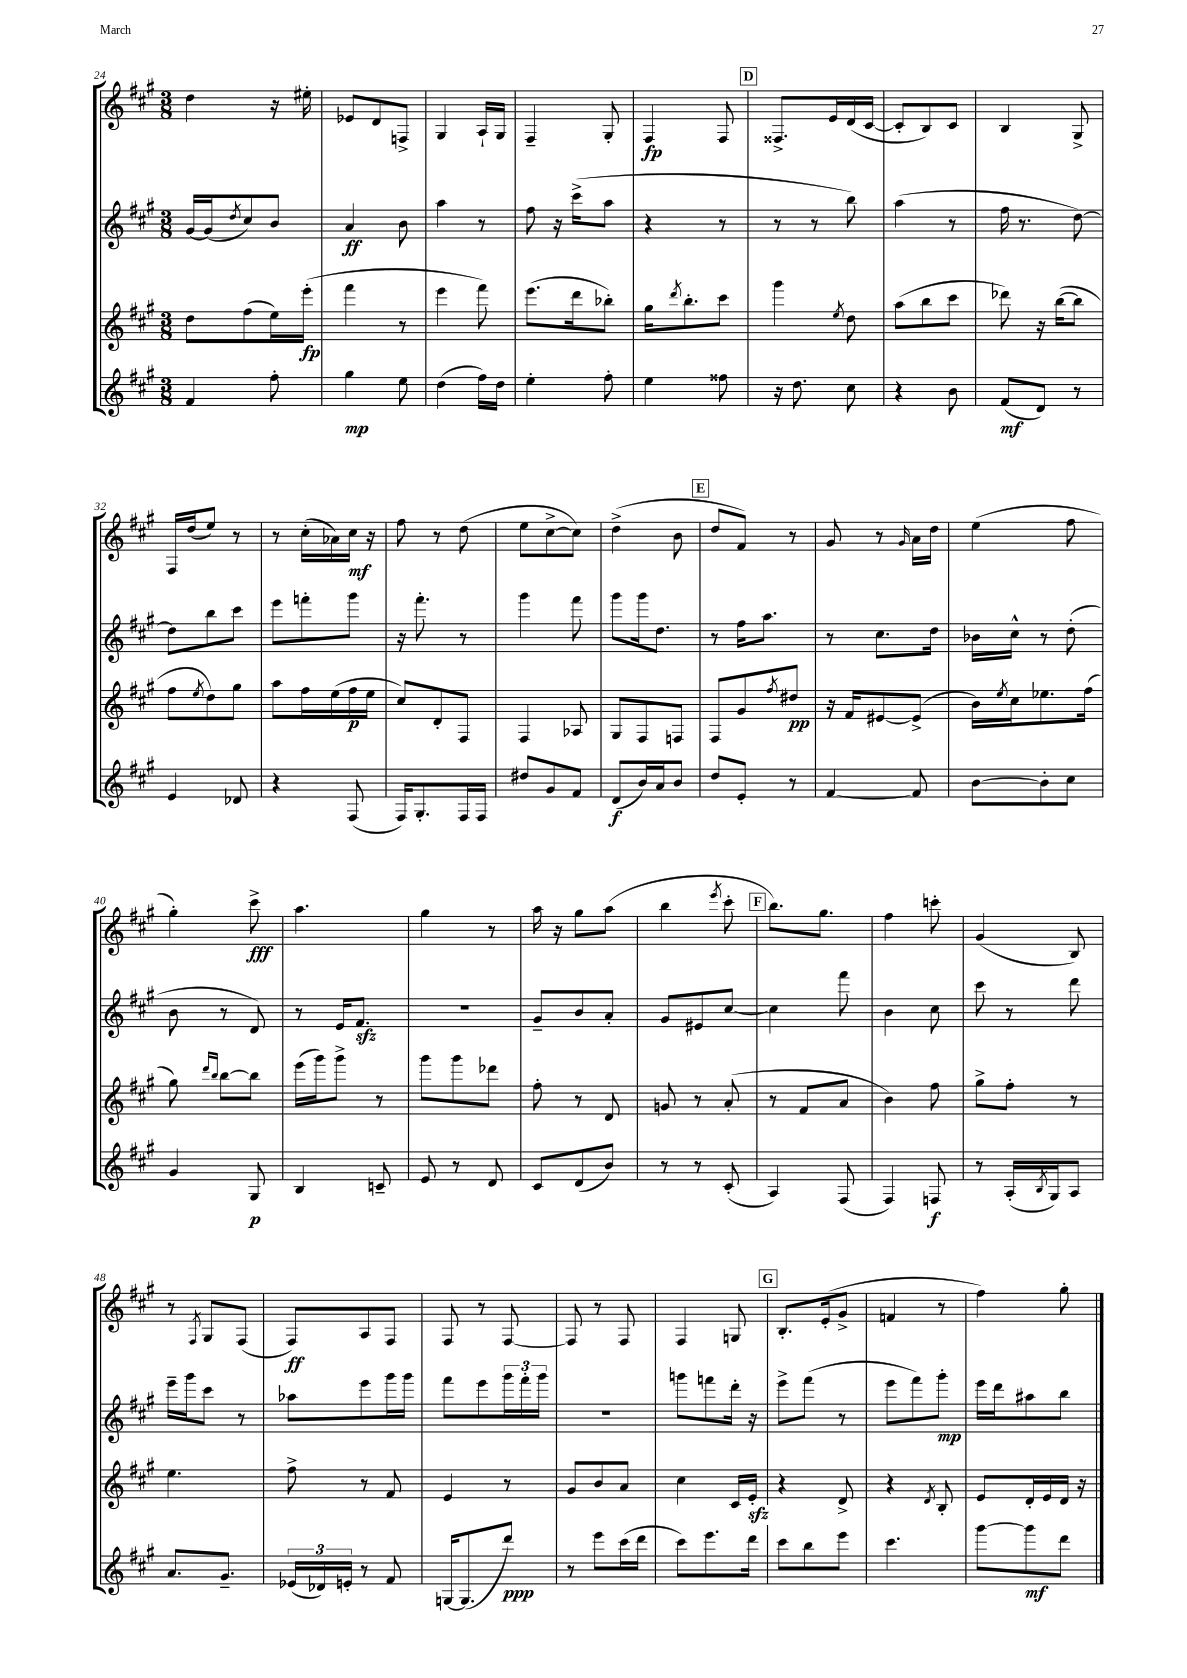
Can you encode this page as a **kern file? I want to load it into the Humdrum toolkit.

**kern	**kern	**kern	**kern
*staff4	*staff3	*staff2	*staff1
*clefG2	*clefG2	*clefG2	*clefG2
*k[f#c#g#]	*k[f#c#g#]	*k[f#c#g#]	*k[f#c#g#]
*M3/8	*M3/8	*M3/8	*M3/8
4f#/	8dd\L	[16g#/LL	4dd\
.	.	(16g#/]J	.
.	.	8qdd/	.
.	(8ff#\	8cc#/)	.
8ff#'\	16ee\L)	8b/J	16r
.	(16eee'\JJ	.	16ee#'\
=	=	=	=
4gg#\	4fff#\	4a/	8e-/L
.	.	.	8d/
8ee\	8r	8b\	8F^/J
=	=	=	=
(4dd\	4eee\	4aa\	4G#/
16ff#\LL)	8fff#\)	8r	16A`/LL
16dd\JJ	.	.	16G#/JJ
=	=	=	=
4ee'\	(8.eee\L	8ff#\	4F#~/
.	.	16r	.
.	16ddd\k	(16ccc#^\LK	.
8ff#'\	8bb-'\J)	8aa\J	8G#'/
=	=	=	=
4ee\	16gg#\LK	4r	4F#/
.	8qddd/	.	.
.	8.bb'\	.	.
8ff##\	8ccc#\J	8r	8F#/
=	=	=	=
16r	4ggg#\	8r	8.F##^/L
8.dd\	.	.	.
.	.	8r	.
.	.	.	16e/L
.	8qee/	.	.
8cc#\	8dd\	8bb\)	(16d/
.	.	.	[16c#/JJ
=	=	=	=
4r	(8aa\L	(4aa\	8c#'/]L
.	8bb\	.	8B/)
8b\	8ccc#\J	8r	8c#/J
=	=	=	=
(8f#/L	8ddd-\)	16ff#\	4B/
.	.	8.r	.
8d/J)	16r	.	.
.	([16bb\LK	.	.
8r	8bb\]J	[8dd\)	8G#^/
=	=	=	=
4e/	8ff#\L	8dd\]L	16F#/LL
.	.	.	(16dd/J
.	8qee/	.	.
.	8dd\)	8bb\	8ee/J)
8d-/	8gg#\J	8ccc#\J	8r
=	=	=	=
4r	8aa\L	8eee\L	8r
.	16ff#\L	8fff'\	(16cc#'\LL
.	(16ee\	.	16a-\)
(8F#/	16ff#\	8ggg#\J	16cc#\JJ
.	16ee\JJ	.	16r
=	=	=	=
16F#/LK)	8cc#/L)	16r	8ff#\
8.G#'/	.	8.fff#'\	.
.	8d'/	.	8r
16F#/L	8F#/J	8r	(8dd\
16F#/JJ	.	.	.
=	=	=	=
8dd#/L	4F#/	4ggg#\	8ee\L
8g#/	.	.	[8cc#^\
8f#/J	8A-/	8fff#\	8cc#\]J)
=	=	=	=
(8d/L	8G#/L	8ggg#\L	(4dd^\
16b/L)	8F#/	16ggg#\k	.
16a/J	.	8.dd\J	.
8b/J	8F/J	.	8b\
=	=	=	=
8dd/L	8F#/L	8r	8dd/L
8e'/J	8g#/	16ff#\LK	8f#/J)
.	.	8.aa\J	.
.	8qff#/	.	.
8r	8dd#/J	.	8r
=	=	=	=
[4f#/	16r	8r	8g#/
.	16f#/LK	.	.
.	[8e#/	8.cc#\L	8r
.	.	.	16qqg#/
8f#/]	(8e#^/]J	.	16a\LL
.	.	16dd\Jk	16dd\JJ
=	=	=	=
[8b\L	16b\LL)	16b-\LL	(4ee\
.	8qee/	.	.
.	16cc#\J	16cc#^^\JJ	.
8b'\]	8.ee-\	8r	.
8cc#\J	.	(8dd'\	8ff#\
.	(16ff#\Jk	.	.
=	=	=	=
4g#/	8gg#\)	8b\	4gg#'\)
.	16qqddd/LL	.	.
.	16qqbb/JJ	.	.
.	[8bb\L	8r	.
8G#/	8bb\]J	8d/)	8ccc#^\
=	=	=	=
4B/	(16eee\LL	8r	4.aa\
.	16ggg#\J)	.	.
.	8ggg#^\J	16e/LK	.
.	.	8.f#/J	.
8c~/	8r	.	.
=	=	=	=
8e/	8ggg#\L	4.r	4gg#\
8r	8ggg#\	.	.
8d/	8ddd-\J	.	8r
=	=	=	=
8c#/L	8ff#'\	8g#~/L	16aa\
.	.	.	16r
(8d/	8r	8b/	8gg#\L
8b/J)	8d/	8a'/J	(8aa\J
=	=	=	=
8r	8g/	8g#/L	4bb\
8r	8r	8e#/	.
.	.	.	8qeee/
(8c#'/	(8a'/	[8cc#/J	8ccc#'\
=	=	=	=
4A/)	8r	4cc#\]	8.bb\L)
.	8f#/L	.	.
.	.	.	8.gg#\J
(8F#/	8a/J	8fff#\	.
=	=	=	=
4F#/)	4b\)	4b\	4ff#\
8F/	8ff#\	8cc#\	8ccc'\
=	=	=	=
8r	8gg#^\L	8ccc#\	(4g#/
(16A'/LL	8ff#'\J	8r	.
8qB/	.	.	.
16G#/J)	.	.	.
8A/J	8r	8ddd\	8B/)
=	=	=	=
8.a/L	4.ee\	16eee~\LL	8r
.	.	16ggg#\J	.
.	.	.	8qF#/
.	.	8ccc#\J	8G#/L
8.g#~/J	.	.	.
.	.	8r	(8F#/J
=	=	=	=
(24e-/LL	8ff#^\	8aa-\L	8F#/L)
24d-/)	.	.	.
24e'/JJ	.	.	.
8r	8r	8eee\	8A/
8f#/	8f#/	16ggg#\L	8F#/J
.	.	16ggg#\JJ	.
=	=	=	=
[16G/LK	4e/	8fff#\L	8F#/
(8.G/]	.	.	.
.	.	8eee\	8r
8ddd/J)	8r	24ggg#\L	[8F#/
.	.	24fff#'\	.
.	.	24ggg#\JJ	.
=	=	=	=
8r	8g#/L	4.r	8F#/]
8eee\L	8b/	.	8r
(16ccc#\L	8a/J	.	8F#/
16ddd\JJ	.	.	.
=	=	=	=
8ccc#\L)	4cc#\	8ggg\L	4F#/
8.eee\	.	8fff\	.
.	16c#/LL	16ddd'\Jk	8G/
16ddd\Jk	16e'/JJ	16r	.
=	=	=	=
8ccc#\L	4r	8eee^\L	8.B'/L
8bb\	.	(8fff#\J	.
.	.	.	(16e'/k
8eee\J	8d^/	8r	8g#^/J
=	=	=	=
4.ccc#\	4r	8eee\L	4f/
.	.	8fff#\)	.
.	8qd/	.	.
.	8B'/	8ggg#'\J	8r
=	=	=	=
[8ggg#\L	8e/L	16eee\LL	4ff#\)
.	.	16ddd\J	.
8ggg#\]	16d'/L	8aa#\	.
.	16e/	.	.
8ddd\J	16d/JJ	8bb\J	8gg#'\
.	16r	.	.
==	==	==	==
*-	*-	*-	*-
